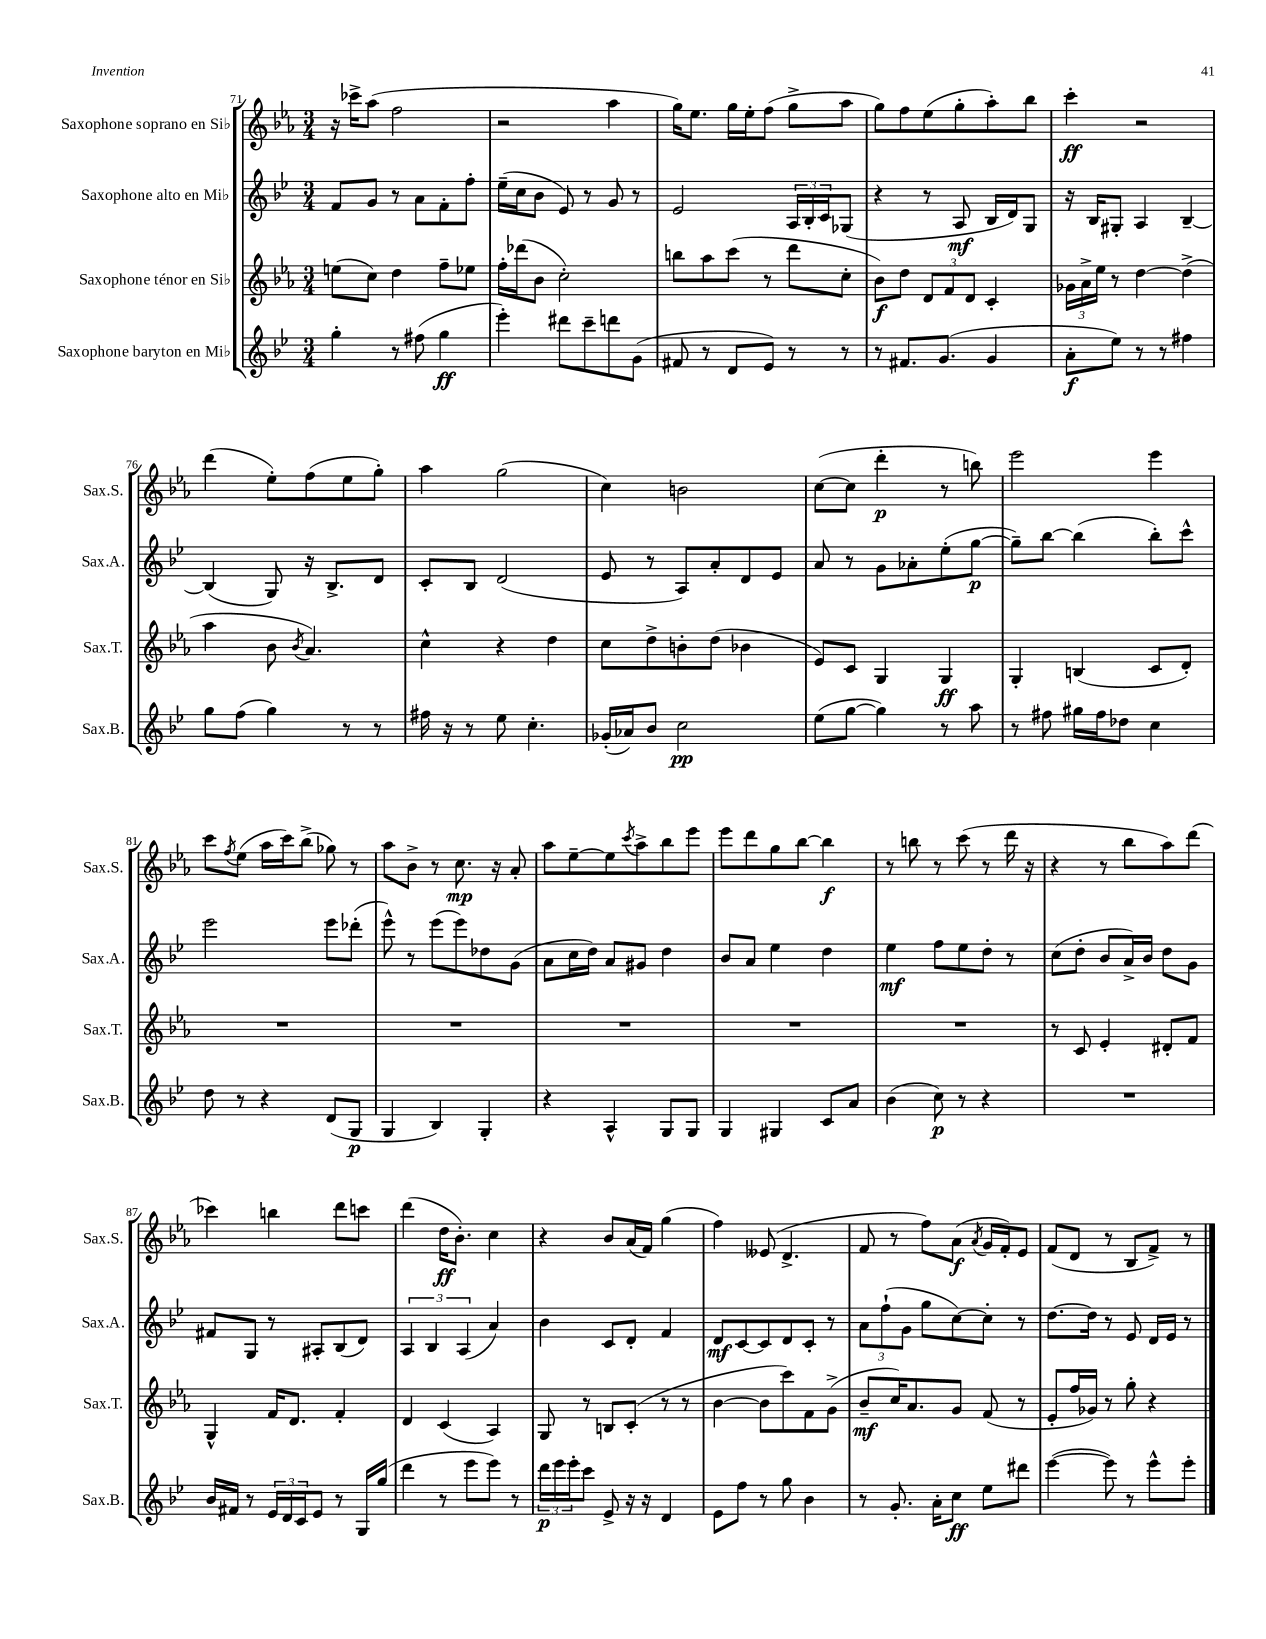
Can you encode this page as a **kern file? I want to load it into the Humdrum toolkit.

**kern	**kern	**kern	**kern
*staff4	*staff3	*staff2	*staff1
*clefG2	*clefG2	*clefG2	*clefG2
*k[b-e-]	*k[b-e-a-]	*k[b-e-]	*k[b-e-a-]
*M3/4	*M3/4	*M3/4	*M3/4
4gg'	(8ee	8f	16r
.	.	.	16ccc-^
.	8cc)	8g	(8aa-
8r	4dd	8r	2ff
(8ff#	.	8a	.
4gg	8ff~	8f'	.
.	8ee-	8ff'	.
=	=	=	=
4eee-')	16ff'	(16ee-~	2r
.	(16ddd-	16cc	.
.	8b-	8b-	.
8ddd#	2cc')	8e-)	.
8ccc~	.	8r	.
8ddd	.	8g	4aa-
(8g	.	8r	.
=	=	=	=
8f#	8bb	2e-	16gg)
.	.	.	8.ee-
8r	8aa-	.	.
8d	(8ccc	.	16gg
.	.	.	16ee-'
8e-)	8r	.	(8ff
8r	8ddd	24A	8gg^
.	.	24B-'	.
.	.	24c	.
8r	8cc'	(8G-	8aa-
=	=	=	=
8r	8b-)	4r	8gg)
8.f#	8dd	.	8ff
.	12d	8r	(8ee-
(8.g	.	.	.
.	12f	.	.
.	.	8A	8gg'
.	12d	.	.
4g	4c'	16B-	8aa-')
.	.	16d)	.
.	.	8G	8bb-
=	=	=	=
8a'	24g-	16r	4ccc'
.	24a-^	.	.
.	.	16B-	.
.	24ee-	.	.
8ee-)	8r	8G#'	.
8r	[4dd	4A	2r
8r	.	.	.
4ff#	(4dd^]	[4B-~	.
=	=	=	=
8gg	4aa-	(4B-]	(4ddd
(8ff	.	.	.
4gg)	8b-	8G)	8ee-')
.	8qb-	.	.
.	4.a-)	16r	(8ff
.	.	8.B-^	.
8r	.	.	8ee-
8r	.	8d	8gg')
=	=	=	=
16ff#	4cc^^	8c'	4aa-
16r	.	.	.
8r	.	8B-	.
8ee-	4r	(2d	(2gg
4.cc'	.	.	.
.	4dd	.	.
=	=	=	=
(16g-'	8cc	8e-	4cc)
16a-)	.	.	.
8b-	8dd^	8r	.
2cc	8b'	8A)	2b
.	(8dd	8a'	.
.	4b-	8d	.
.	.	8e-	.
=	=	=	=
(8ee-	8e-)	8a	([8cc
[8gg	8c	8r	8cc]
4gg])	4G	8g	4ddd'
.	.	8a-'	.
8r	4G	(8ee-'	8r
8aa	.	[8gg	8bb)
=	=	=	=
8r	4G'	8gg~])	2eee-
8ff#	.	[8bb-	.
16gg#	(4B	(4bb-]	.
16ff#	.	.	.
8dd-	.	.	.
4cc	8c	8bb-')	4eee-
.	8d')	8ccc^^	.
=	=	=	=
8dd	2.r	2eee-	8ccc
.	.	.	8qff
8r	.	.	(8ee-
4r	.	.	16aa-
.	.	.	16ccc)
.	.	.	(8bb-^
(8d	.	8eee-	8gg-)
8G	.	(8ddd-'	8r
=	=	=	=
4G	2.r	8eee-^^)	8aa-
.	.	8r	8b-^
4B-)	.	(8eee-	8r
.	.	8eee-)	8.cc
4G'	.	8dd-	.
.	.	.	16r
.	.	(8g	8a-'
=	=	=	=
4r	2.r	8a	8aa-
.	.	16cc	[8ee-~
.	.	16dd)	.
4A^^	.	8a	8ee-]
.	.	.	8qccc
.	.	8g#	8aa-^
8G	.	4dd	8bb-
8G	.	.	8eee-
=	=	=	=
4G	2.r	8b-	8eee-
.	.	8a	8ddd
4G#	.	4ee-	8gg
.	.	.	[8bb-
8c	.	4dd	4bb-]
8a	.	.	.
=	=	=	=
(4b-	2.r	4ee-	8r
.	.	.	8bb
8cc)	.	8ff	8r
8r	.	8ee-	(8ccc
4r	.	8dd'	8r
.	.	8r	16ddd
.	.	.	16r
=	=	=	=
2.r	8r	(8cc	4r
.	8c	8dd'	.
.	4e-'	8b-	8r
.	.	16a^)	8bb-
.	.	16b-	.
.	8d#'	8dd	8aa-)
.	8f	8g	(8ddd
=	=	=	=
16b-	4G^^	8f#	4ccc-)
16f#	.	.	.
8r	.	8G	.
24e-	16f	8r	4bb
24d	.	.	.
.	8.d	.	.
24c	.	.	.
8e-	.	8A#'	.
8r	4f'	(8B-	8ddd
16G	.	8d)	8ccc
(16gg	.	.	.
=	=	=	=
4ddd	4d	6A	(4ddd
.	.	6B-	.
8r	(4c	.	16dd
.	.	.	8.b-')
.	.	(6A	.
8eee-	.	.	.
8eee-)	4A-)	4a)	4cc
8r	.	.	.
=	=	=	=
24ddd	8G	4b-	4r
24eee-	.	.	.
24eee-'	.	.	.
8ccc	8r	.	.
8e-^	8B	8c	8b-
16r	(8c'	8d'	(16a-
16r	.	.	16f)
4d	8r	4f	(4gg
.	8r	.	.
=	=	=	=
8e-	[4b-	8d	4ff)
8ff	.	[8c	.
8r	8b-]	8c]	(8e--
8gg	8ccc)	8d	4.d^
4b-	8f	8c'	.
.	(8g^	8r	.
=	=	=	=
8r	8b-~	12a	8f
.	.	(12ff`	.
8.g'	16cc)	.	8r
.	.	12g	.
.	8.a-	.	.
.	.	8gg	8ff)
16a'	.	.	.
8cc	8g	[8cc)	(8a-
.	.	.	8qa-
8ee-	(8f	8cc']	16g
.	.	.	16f')
8ddd#	8r	8r	8e-
=	=	=	=
([4eee-	8e-'	[8.dd	(8f
.	16ff	.	8d
.	16g-)	16dd]	.
8eee-])	8r	8r	8r
8r	8gg'	8e-	8B-
8eee-^^	4r	16d	8f^)
.	.	16e-	.
8eee-'	.	8r	8r
==	==	==	==
*-	*-	*-	*-
